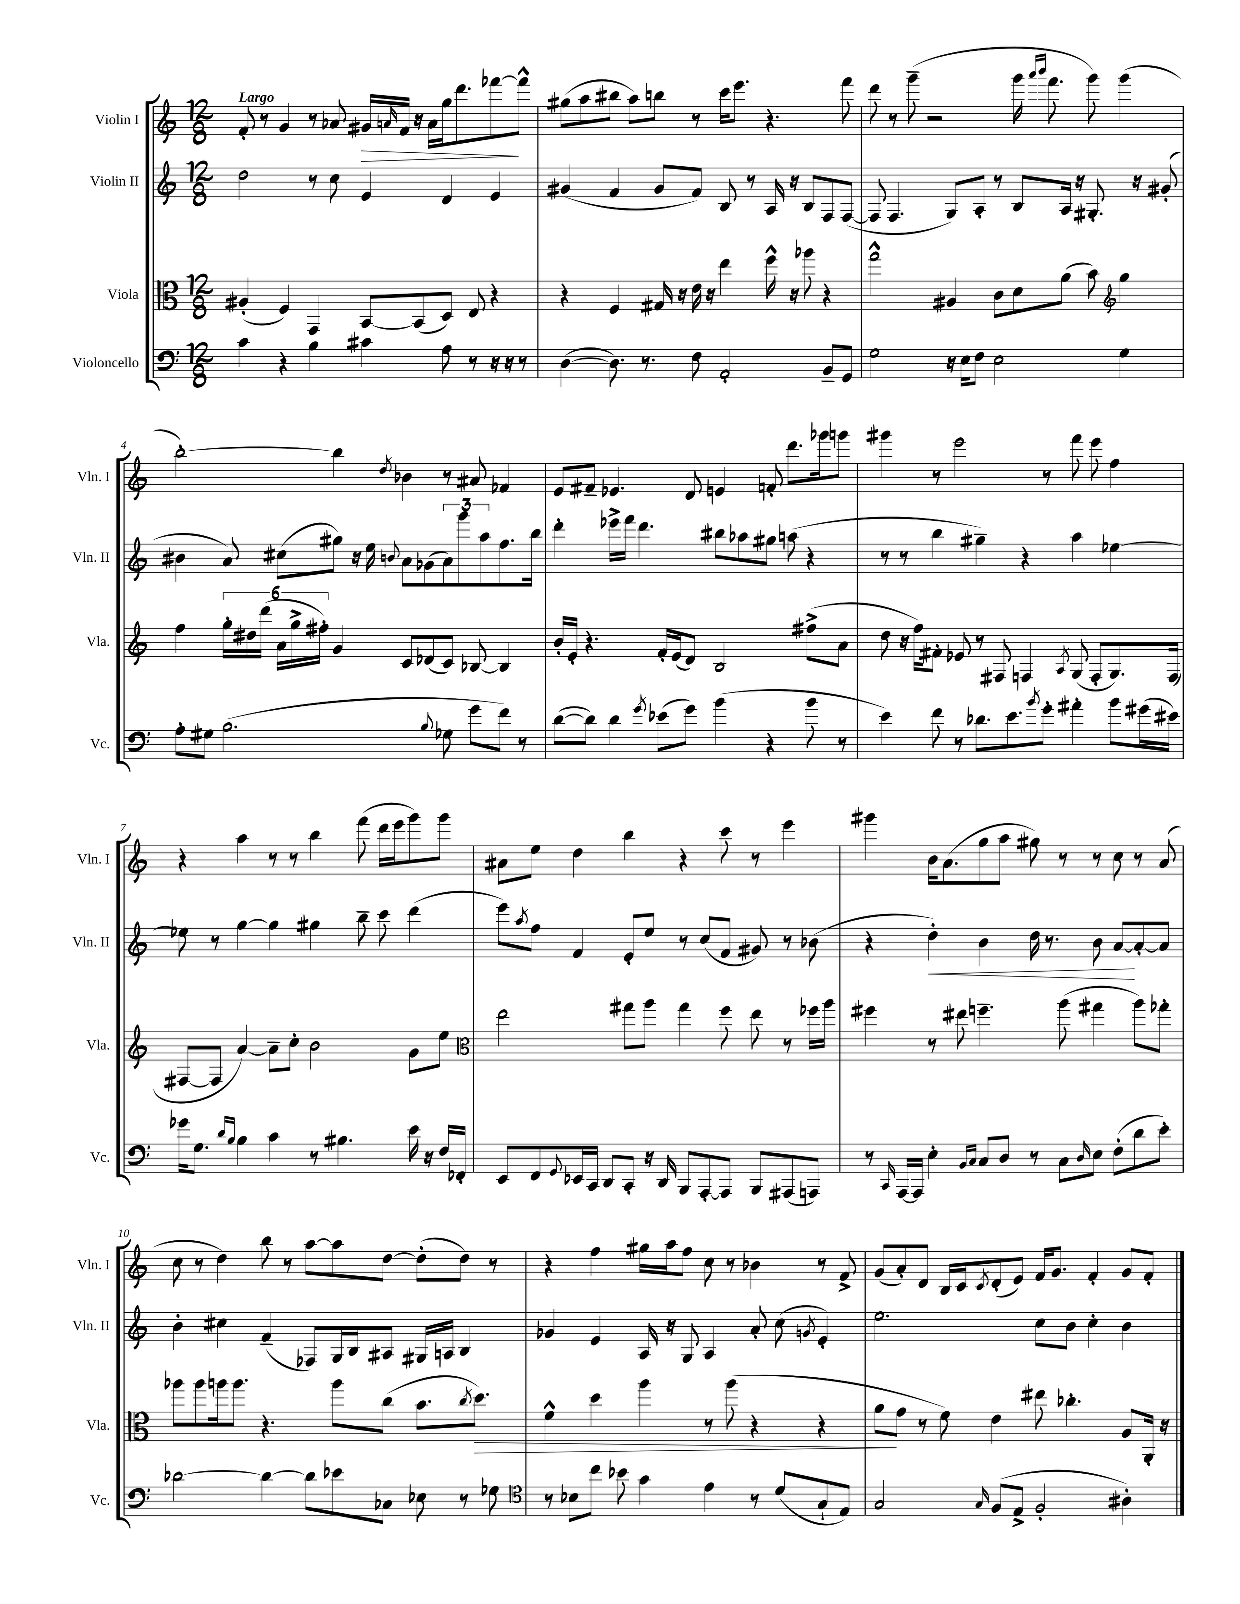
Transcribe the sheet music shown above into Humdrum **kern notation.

**kern	**kern	**kern	**kern
*staff4	*staff3	*staff2	*staff1
*clefF4	*clefC3	*clefG2	*clefG2
*k[]	*k[]	*k[]	*k[]
*M12/8	*M12/8	*M12/8	*M12/8
4c\	(4A#'/	2dd\	8f'/
.	.	.	8r
4r	4F/)	.	4g/
4B\	4GG/	8r	8r
.	.	8cc\	8a-/
4c#\	[8BB/L	4e/	16g#/LL
.	.	.	16qqa/
.	.	.	16f/JJ
.	(8BB/]	.	16r
.	.	.	16a\LL
8A\	8D/J)	4d/	16gg\J
.	.	.	8.ddd\
8r	8E/	.	.
16r	4r	4e/	[8fff-\
16r	.	.	.
8r	.	.	8fff-^^\]J
=	=	=	=
([4D\	4r	(4g#/	(8gg#\L
.	.	.	8aa\
8.D\])	4F/	4f/	8bb#\J
.	.	.	8aa\L)
8.r	.	.	.
.	16G#/	8g#/L	8bb\J
.	16r	.	.
8F\	16e\	8f/J)	8r
.	16r	.	.
2AA'/	4ee\	8B/	16ccc\LK
.	.	.	8.eee\J
.	.	8r	.
.	16ff^^\	16A/	4.r
.	16r	16r	.
.	8aa-\	8B/L	.
8BB~/L	4r	8F/	.
8GG/J	.	([8F/J	8fff\
=	=	=	=
2G\	2gg^^\	8F/]	8ddd\
.	.	4.F/	8r
.	.	.	(8ggg~\
.	.	.	2r
16r	4A#/	8G/L)	.
16E\LK	.	.	.
8F\J	.	8A'/J	.
2E\	8c\L	8r	.
.	8d\	8B/L	16ggg\
.	.	.	16qqaaa/LL
.	.	.	16qqbbb/JJ
.	.	.	8.fff\
.	(8a\J	16A/Jk	.
.	.	16r	.
.	8b\)	8.G#'/	8ggg\)
*	*clefG2	*	*
4G\	4gg\	.	(4ggg\
.	.	16r	.
.	.	(8g#'/	.
=	=	=	=
8A'\L	4ff\	4b#\	[2bb'\)
8G#\J	.	.	.
(2.B\	24gg'\LL	8a/)	.
.	24dd#\	.	.
.	(24ddd\JJ	.	.
.	24a\LL	(8cc#\L	.
.	24gg^\	.	.
.	24ff#'\JJ)	.	.
.	4g/	8gg#\J)	4bb\]
.	.	16r	.
.	.	16ee\	.
.	.	8qqb/	8qdd/
.	8c/L	8a\L	4b-\
.	(8d-/	(8g-\	.
8qqB/	.	.	.
8G-\	8c/J)	12a\)	8r
.	.	12ggg\	.
8g\L	[8B-/	.	8a#/
.	.	12aa\	.
8f\J)	4B-/]	8.ff\	4f-/
8r	.	.	.
.	.	16bb\Jk	.
=	=	=	=
([8d\L	16b'/LL	4ddd'\	8e/L
.	16e'/JJ	.	.
8d\]J)	4.r	.	8f#~/J
4d\	.	16eee-^\LL	4.e-/
.	.	16fff\JJ	.
.	.	4.ddd\	.
8qg/	.	.	.
(8e-\L	16f'/LL	.	.
.	(16e/J	.	.
8g\J)	8d/J)	.	8d/
(4b\	2B/	8bb#\L	4e/
.	.	8aa-\	.
4r	.	8gg#\J	8f'/
.	.	(8aa\	8.ddd\L
8b\	(8ff#^\L	4r	.
.	.	.	16ggg-\k
8r	8a\J	.	8ggg\J
=	=	=	=
4e\)	8dd\	8r	4ggg#\
.	16r	8r	.
.	16ff\LK)	.	.
8f\	8f#'\J	4bb\	8r
8r	8e-/	.	2eee\
8.d-\L	8r	4gg#~\)	.
.	8F#/	.	.
8.e\	.	.	.
.	4F/	4r	.
8qb/	.	.	.
8g'\J	.	.	8r
.	8qA/	.	.
4a#'\	(8G/	4aa\	8fff\
.	8F'/L	.	8eee\
8b\L	8.G/)	[4ee-\	4ff\
(16g#\L	.	.	.
16e#\JJ)	(16F/Jk	.	.
=	=	=	=
16g-\LK	[8F#/L	8ee-\]	4r
8.G\J	.	.	.
.	8F#/]J	8r	.
16qqd/LL	.	.	.
16qqB/JJ	.	.	.
4B\	[4a/)	[4gg\	4aa\
4c\	8a~\]L	4gg\]	8r
.	8cc'\J	.	8r
8r	2b\	4gg#\	4bb\
4.B#\	.	.	.
.	.	8bb~\	(8fff\
.	.	8ccc\	16ddd\LL
.	.	.	16eee\J
16e\	8g\L	(4ddd\	8ggg\)
16r	.	.	.
16F/LL	8ee\J	.	8ggg\J
16FF-'/JJ	.	.	.
=	=	=	=
*	*clefC3	*	*
8EE/L	2ee\	8eee\L)	8a#\L
.	.	8qaa/	.
8FF/	.	8ff\J	8ee\J
8qqGG/	.	.	.
16EE-/L	.	4f/	4dd\
16CC/JJ	.	.	.
8DD/L	.	.	.
8CC'/J	8gg#\L	8e'/L	4bb\
16r	8aa\J	8ee/J	.
16DD/	.	.	.
8BBB/L	4gg#\	8r	4r
[8AAA'/	.	(8cc/L	.
8AAA/]J	8ff\	8f/J	8ccc\
8BBB/L	8ee\	8g#/)	8r
(8AAA#/	8r	8r	4eee\
8AAA/J)	16ff-\LL	(8b-\	.
.	16aa\JJ	.	.
=	=	=	=
8r	4ff#\	4r	4ggg#\
16qqCC/	.	.	.
[16AAA/LL	.	.	.
16AAA/]JJ	.	.	.
4E'\	8r	4dd'\)	16b\LK
.	.	.	(8.a\
.	8ee#\	.	.
16qqBB/LL	.	.	.
16qqC/JJ	.	.	.
8C/L	4.ff~\	4b\	8gg\
8D/J	.	.	8aa\J
8r	.	16dd\	8gg#\)
.	.	8.r	.
8C\L	(8aa\	.	8r
16qqD/	.	.	.
8E\J	4gg#\	8b\	8r
(8F'\L	.	[8a/L	8cc\
8d\	8aa\L)	8a'/_	8r
8e'\J)	8gg-'\J	8a/]J	(8a/
=	=	=	=
[2d-\	8aa-\L	4b'\	8cc\
.	8aa-\	.	8r
.	16aa\k	4cc#\	4dd\)
.	8.aa\J	.	.
4d-\_	4.r	(4f~/	8bb\
.	.	.	8r
8d-\]L	.	8F-/L)	[8aa\L
8e-\	8aa\L	16G/L	8aa\]
.	.	16B/J	.
8C-\J	(8cc\J	8A#/J	[8dd\J
8E-\	8.b\L	16G#/LL	(8dd'\]L
.	.	16A/JJ	.
8r	.	4B/	8dd\J)
.	8qcc/	.	.
.	8.dd\J)	.	.
8G-\	.	.	8r
=	=	=	=
*clefC4	*	*	*
8r	4f^^\	4g-/	4r
8B-\L	.	.	.
8cc\J	4dd\	4e/	4ff\
8b-\	.	.	.
4g\	4aa\	16A/	16gg#\LL
.	.	16r	16aa\J
.	.	8G/	8ff\J
4e\	8r	4A/	8cc\
.	(8aa\	.	8r
8r	4r	8a'/	4b-\
(8d/L	.	(8cc\	.
.	.	8qg/	.
8G`/	4r	4e'/)	8r
8E/J)	.	.	8f^/
=	=	=	=
2G/	8a\L	2.ee\	(8g/L
.	8g\J	.	8a'/)
.	8r	.	8d/J
.	8f\)	.	16B/LL
.	.	.	16c/J
16qqG/	.	.	8qc/
(8F/L	4e\	.	(8d'/
8E^/J	.	.	8e/J)
2F'/	8ee#\	8cc\L	16f/LK
.	.	.	8.g/J
.	4.cc-'\	8b\J	.
.	.	4cc'\	4f'/
4A#'\)	8A/L	4b\	8g/L
.	16AA'/Jk	.	8f'/J
.	16r	.	.
==	==	==	==
*-	*-	*-	*-
